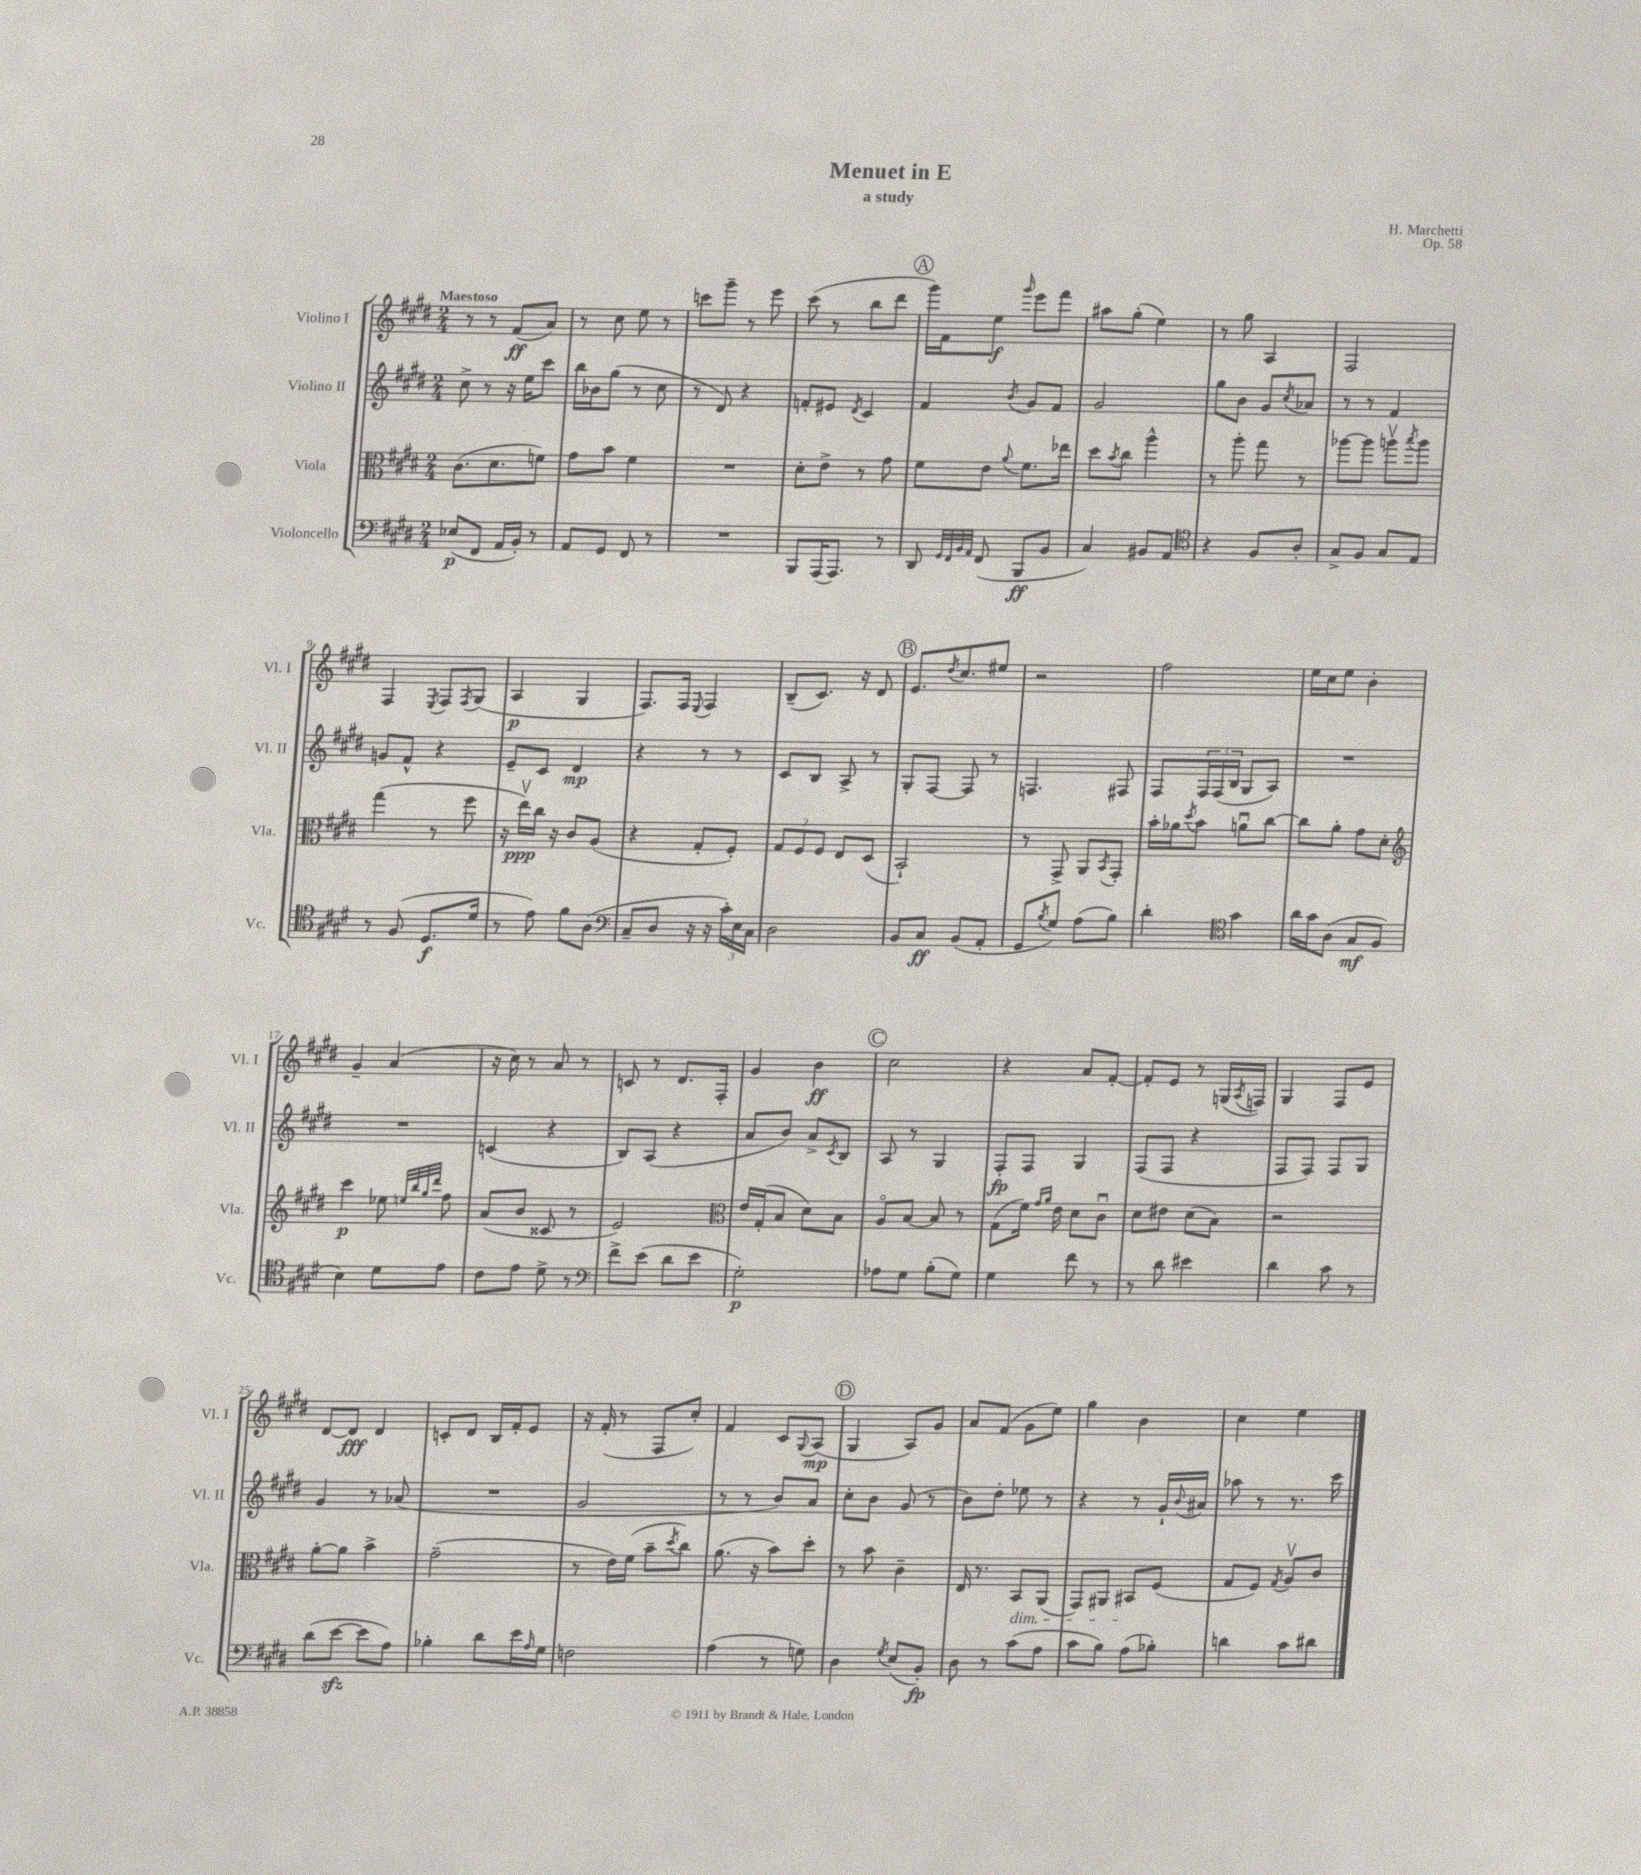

**kern	**dynam	**kern	**dynam	**kern	**dynam	**kern	**dynam
*part4	*part4	*part3	*part3	*part2	*part2	*part1	*part1
*staff4	*staff4	*staff3	*staff3	*staff2	*staff2	*staff1	*staff1
*I"Violoncello	*	*I"Viola	*	*I"Violino II	*	*I"Violino I	*
*I'Vc.	*	*I'Vla.	*	*I'Vl. II	*	*I'Vl. I	*
*clefF4	*	*clefC3	*	*clefG2	*	*clefG2	*
*k[f#c#g#d#]	*	*k[f#c#g#d#]	*	*k[f#c#g#d#]	*	*k[f#c#g#d#]	*
*M2/4	*	*M2/4	*	*M2/4	*	*M2/4	*
=1	=1	=1	=1	=1	=1	=1	=1
!	!	!	!	!	!	!LO:TX:a:B:t=Maestoso	!
(8E-X/L	p	(8.c#\L	.	8cc#^\	.	8r	.
8FF#/J	.	.	.	8r	.	8r	.
.	.	8.d#\	.	.	.	.	.
16AA/LL	.	.	.	16r	.	(8f#/L	ff
16BB'/JJ)	.	.	.	16ee\KL	.	.	.
8r	.	8fn\J)	.	8ccc#\J	.	8a/J)	.
=2	=2	=2	=2	=2	=2	=2	=2
8AA/L	.	8g#\L	.	16bb\LL	.	8r	.
.	.	.	.	16b-X\J	.	.	.
8GG#/J	.	8b\J	.	(8gg#\J	.	8cc#\	.
8FF#/	.	4f#\	.	8r	.	8ee\	.
8r	.	.	.	8cc#\	.	8r	.
=3	=3	=3	=3	=3	=3	=3	=3
2r	.	2r	.	8r	.	8cccn\L	.
.	.	.	.	8d#/)	.	8ggg#~\J	.
.	.	.	.	4r	.	8r	.
.	.	.	.	.	.	8eee\	.
=4	=4	=4	=4	=4	=4	=4	=4
8BBB/L	.	8d#'\L	.	8fn'/L	.	(8ccc#\	.
(16AAA/K	.	8e^\J	.	8e#X/J	.	8r	.
8.AAA/J)	.	.	.	.	.	.	.
.	.	.	.	8qd#/	.	.	.
.	.	8r	.	4c#/	.	8bb\L	.
8r	.	8g#\	.	.	.	8ddd#\J	.
!!LO:REH:place=s1:t=A
=5	=5	=5	=5	=5	=5	=5	=5
8DD#/	.	8f#\L	.	4f#/	.	16ggg#\LL)	.
.	.	.	.	.	.	16f#\J	.
32qqGG#/LLL	.	.	.	.	.	.	.
32qqFF#/	.	.	.	.	.	.	.
32qqBB/	.	.	.	.	.	.	.
32qqAA/JJJ	.	.	.	.	.	.	.
(8FF#/	.	8e\J	.	.	.	8ee\J	f
.	.	8qqa/	.	8qb/	.	16qqggg#/	.
8BBB/L	ff	8.f#\L	.	8g#/L	.	8eee\L	.
8BB/J	.	.	.	8f#/J	.	8fff#\J	.
.	.	16ee-X\Jk	.	.	.	.	.
=6	=6	=6	=6	=6	=6	=6	=6
4C#/)	.	8dd#\L	.	2g#/	.	8aa#X\L	.
.	.	8qb/	.	.	.	.	.
.	.	8cc#\J	.	.	.	(8gg#'\J	.
8BB#X/L	.	4aa^^\	.	.	.	4ee\)	.
8AA/J	.	.	.	.	.	.	.
=7	=7	=7	=7	=7	=7	=7	=7
*clefC4	*	*	*	*	*	*	*
4r	.	8r	.	8gg#\L	.	8r	.
.	.	8aa'\	.	8b\J	.	8gg#\	.
8F#/L	.	8gg#\	.	8g#/L	.	4A/	.
.	.	.	.	8qcc#/	.	.	.
8A'/J	.	8r	.	8a-X/J	.	.	.
=8	=8	=8	=8	=8	=8	=8	=8
8G#^/L	.	[8aa-X\L	.	8r	.	2F#/	.
8F#/J	.	8aa-\J]	.	8r	.	.	.
8G#/L	.	8aanv\L	.	4f#/	.	.	.
.	.	8qbb/	.	.	.	.	.
8E/J	.	8aa\J	.	.	.	.	.
!!LO:LB:g=z
=9	=9	=9	=9	=9	=9	=9	=9
8r	.	(4gg#\	.	8gn/L	.	4F#/	.
(8F#/	.	.	.	8f#^^/J	.	.	.
.	.	.	.	.	.	8qE/	.
8.D#/L	f	8r	.	4r	.	8F#/L	.
.	.	.	.	.	.	8qF#/	.
.	.	8ff#\	.	.	.	(8G#/J	.
16d#/Jk	.	.	.	.	.	.	.
=10	=10	=10	=10	=10	=10	=10	=10
8r	.	16r	.	8e~/L	.	4A/	p
.	.	16eev\LL)	ppp	.	.	.	.
8e\)	.	16cc#\JJ	.	8c#/J	.	.	.
.	.	16r	.	.	.	.	.
8f#\L	.	8c#/L	.	4d#/	mp	4G#/	.
(8A\J	.	(8A/J	.	.	.	.	.
=11	=11	=11	=11	=11	=11	=11	=11
*clefF4	*	*	*	*	*	*	*
8C#~/L	.	4r	.	4r	.	8.F#/L)	.
8D#/J	.	.	.	.	.	.	.
.	.	.	.	.	.	16F#/Jk	.
.	.	.	.	.	.	8qqE/	.
16r	.	8G#'/L	.	8r	.	4F#/	.
16r	.	.	.	.	.	.	.
24c#'\LL)	.	8F#'/J)	.	8r	.	.	.
24E\	.	.	.	.	.	.	.
24C#\JJ	.	.	.	.	.	.	.
=12	=12	=12	=12	=12	=12	=12	=12
2D#\	.	12G#/L	.	8c#/L	.	(8B~/L	.
.	.	12F#/	.	.	.	.	.
.	.	.	.	8B/J	.	8.c#/J)	.
.	.	12F#/J	.	.	.	.	.
.	.	8E/L	.	8A^/	.	.	.
.	.	.	.	.	.	16r	.
.	.	(8D#/J	.	8r	.	8d#/	.
!!LO:REH:place=s1:t=B
=13	=13	=13	=13	=13	=13	=13	=13
8BB/L	.	2BB`/)	.	8G#'/L	.	8.e/L	.
8C#/J	ff	.	.	[8F#/J	.	.	.
.	.	.	.	.	.	8qdd#/	.
.	.	.	.	.	.	8.cc#/	.
(8BB/L	.	.	.	8F#/]	.	.	.
8AA'/J	.	.	.	8r	.	8ee#X/J	.
=14	=14	=14	=14	=14	=14	=14	=14
8GG#/L	.	8r	.	4.Fn/	.	2r	.
8qB/	.	.	.	.	.	.	.
8G#/J)	.	8GG#^/	.	.	.	.	.
(8A\L	.	8AA/L	.	.	.	.	.
.	.	8qBB/	.	.	.	.	.
8B\J)	.	8GG#'/J	.	8F#X/	.	.	.
=15	=15	=15	=15	=15	=15	=15	=15
4d#'\	.	16b'\LL	.	8F#/L	.	2ff#\	.
.	.	16a-X\J	.	.	.	.	.
.	.	8qdd#/	.	.	.	.	.
.	.	8b\J	.	24F#/L	.	.	.
.	.	.	.	(24F#/	.	.	.
.	.	.	.	24B/JJ	.	.	.
*clefC4	*	*	*	*	*	*	*
4g#\	.	8anu\L	.	8G#/L	.	.	.
.	.	[8cc#\J	.	8A/J)	.	.	.
=16	=16	=16	=16	=16	=16	=16	=16
16a\LL	.	8cc#\L]	.	2r	.	16ee\LL	.
16g#\J	.	.	.	.	.	16cc#\J	.
(8A\J	.	8a'\J	.	.	.	8ee\J	.
8G#/L	mf	8g#\L	.	.	.	4b'\	.
8F#/J	.	8d#'\J	.	.	.	.	.
!!LO:LB:g=z
=17	=17	=17	=17	=17	=17	=17	=17
*	*	*clefG2	*	*	*	*	*
4B\)	.	4ccc#\	p	2r	.	4g#~/	.
8d#\L	.	8ee-X\	.	.	.	(4a/	.
.	.	32qqeen/LLL	.	.	.	.	.
.	.	32qqbb/	.	.	.	.	.
.	.	32qqgg#/	.	.	.	.	.
.	.	32qqddd#/JJJ	.	.	.	.	.
8e\J	.	8ff#\	.	.	.	.	.
=18	=18	=18	=18	=18	=18	=18	=18
8c#\L	.	(8a/L	.	(4cn/	.	16r	.
.	.	.	.	.	.	16cc#\)	.
8e\J	.	8b/J	.	.	.	8r	.
8d#^\	.	8c##X/	.	4r	.	8a/	.
8r	.	8r	.	.	.	8r	.
=19	=19	=19	=19	=19	=19	=19	=19
*clefF4	*	*	*	*	*	*	*
8f#^\L	.	2e/)	.	8B/L)	.	8cn/	.
(8e\J	.	.	.	(8A/J	.	8r	.
8d#\L	.	.	.	4r	.	8.d#/L	.
8e\J	.	.	.	.	.	.	.
.	.	.	.	.	.	16F#'/Jk	.
=20	=20	=20	=20	=20	=20	=20	=20
*	*	*clefC3	*	*	*	*	*
2G#'\)	p	16e/LL	.	8a/L	.	4g#/	.
.	.	(16G#'/J	.	.	.	.	.
.	.	8B/J	.	8b/J)	.	.	.
.	.	8d#\L)	.	8a^/L	.	4b\	ff
.	.	.	.	8qc#/	.	.	.
.	.	8B\J	.	8B/J	.	.	.
!!LO:REH:place=s1:t=C
=21	=21	=21	=21	=21	=21	=21	=21
8A-X\L	.	8A/L	.	8A/	.	2cc#\	.
8G#\J	.	[8B/J	.	8r	.	.	.
(8B'\L	.	8B/]	.	4G#/	.	.	.
8G#\J)	.	8r	.	.	.	.	.
=22	=22	=22	=22	=22	=22	=22	=22
4G#\	.	(8G#\L	.	8F#'/L	fp	4r	.
.	.	16f#\Jk)	.	8F#/J	.	.	.
.	.	16qqg#/LL	.	.	.	.	.
.	.	16qqa/JJ	.	.	.	.	.
.	.	16e\	.	.	.	.	.
8f#\	.	8d#\L	.	4G#/	.	8a/L	.
8r	.	8c#u\J	.	.	.	[8f#'/J	.
=23	=23	=23	=23	=23	=23	=23	=23
8r	.	8d#\L	.	(8F#/L	.	8f#'/L]	.
8d#\	.	8e#X\J	.	8F#/J	.	8e/J	.
4e#X\	.	(8d#\L	.	4r	.	8r	.
.	.	8B\J)	.	.	.	(16Gn/LL	.
.	.	.	.	.	.	8qA/	.
.	.	.	.	.	.	16Fn/JJ)	.
=24	=24	=24	=24	=24	=24	=24	=24
4d#\	.	2r	.	8F#/L	.	4G#/	.
.	.	.	.	8F#/J)	.	.	.
8c#\	.	.	.	8F#/L	.	8F#/L	.
8r	.	.	.	8G#/J	.	8e/J	.
!!LO:LB:g=z
=25	=25	=25	=25	=25	=25	=25	=25
(8d#\L	.	[8a'\L	.	4g#/	.	[8d#/L	.
[8ezz\J	.	8a\J]	.	.	.	8d#/J]	fff
8e\L]	.	4b^\	.	8r	.	4d#/	.
8A\J)	.	.	.	(8a-X/	.	.	.
=26	=26	=26	=26	=26	=26	=26	=26
4B-X'\	.	(2g#~\	.	2r	.	8cn'/L	.
.	.	.	.	.	.	8d#/J	.
8d#\L	.	.	.	.	.	16B/LL	.
.	.	.	.	.	.	16f#'/J	.
16e\L	.	.	.	.	.	8e/J	.
16qqA/	.	.	.	.	.	.	.
16G#\JJ	.	.	.	.	.	.	.
=27	=27	=27	=27	=27	=27	=27	=27
2Fn\	.	8r	.	2g#/	.	16r	.
.	.	.	.	.	.	(16f#'/	.
.	.	16e\LL)	.	.	.	8r	.
.	.	(16f#\JJ	.	.	.	.	.
.	.	8b~\L	.	.	.	8F#/L	.
.	.	8qdd#/	.	.	.	.	.
.	.	8cc#\J)	.	.	.	8cc#'/J)	.
=28	=28	=28	=28	=28	=28	=28	=28
(4A\	.	(8.a\	.	8r	.	4f#/	.
.	.	.	.	8r	.	.	.
.	.	16r	.	.	.	.	.
8r	.	8b\L)	.	8b/L)	.	8c#/L	.
.	.	.	.	.	.	8qqG#/	.
8Gn\)	.	8dd#'\J	.	8a/J	.	(8A/J	mp
!!LO:REH:place=s1:t=D
=29	=29	=29	=29	=29	=29	=29	=29
4D#\	.	8r	.	8cc#'\L	.	4G#/	.
.	.	8b\	.	8b\J	.	.	.
8qG#/	.	.	.	.	.	.	.
(8E/L	.	4c#~\	.	(8g#/	.	8A/L)	.
8BB'/J)	fp	.	.	8r	.	8g#/J	.
=30	=30	=30	=30	=30	=30	=30	=30
8D#\	.	16E/	.	8b\L)	.	8a/L	.
.	.	8.r	.	.	.	.	.
8r	.	.	.	8dd#'\J	.	(8f#/J	.
!	!	!LO:TX:b:i:t=dim.	!	!	!	!	!
(8c#\L	.	8BB/L	.	8ee-X\	.	8g#\L	.
8A\J	.	(8AA/J	.	8r	.	8ee\J)	.
=31	=31	=31	=31	=31	=31	=31	=31
8c#\L	.	8GG#/L)	.	4r	.	4gg#\	.
8B\J)	.	8AA#X/J	.	.	.	.	.
(8A\L	.	8BB#X/L	.	8r	.	4b\	.
8B-X'\J)	.	(8F#/J	.	16g#`/LL	.	.	.
.	.	.	.	8qqb/	.	.	.
.	.	.	.	16a#X/JJ	.	.	.
=32	=32	=32	=32	=32	=32	=32	=32
4dn\	.	8G#/L	.	8aa-X\	.	4cc#\	.
.	.	8F#/J)	.	8r	.	.	.
.	.	8qG#/	.	.	.	.	.
8c#\L	.	8Av/L	.	8.r	.	4ee\	.
8d#X\J	.	8c#/J	.	.	.	.	.
.	.	.	.	16ccc#\	.	.	.
==	==	==	==	==	==	==	==
*-	*-	*-	*-	*-	*-	*-	*-
